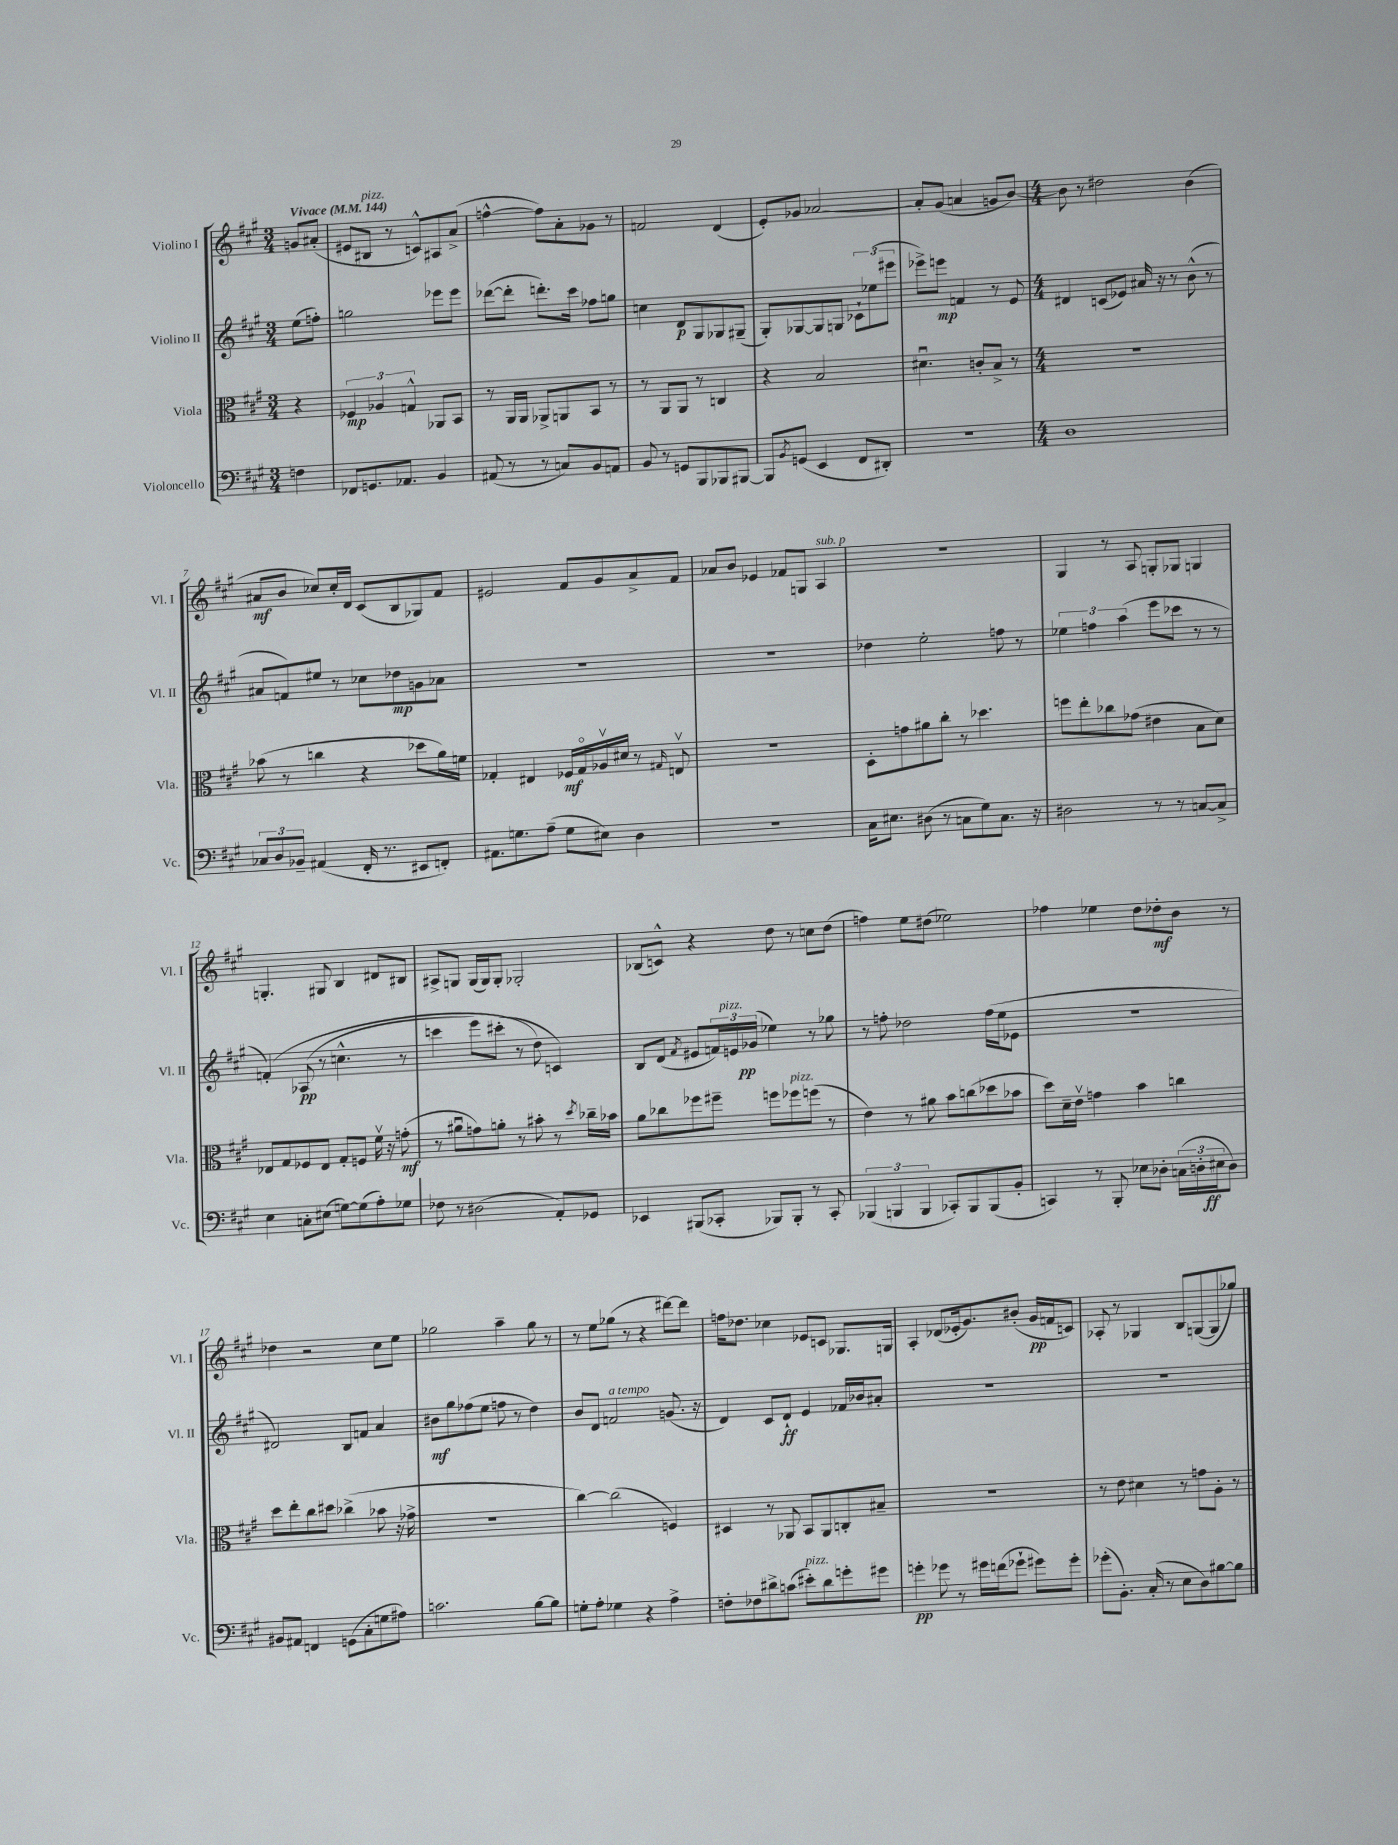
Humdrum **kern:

**kern	**dynam	**kern	**dynam	**kern	**dynam	**kern	**dynam
*part4	*part4	*part3	*part3	*part2	*part2	*part1	*part1
*staff4	*staff4	*staff3	*staff3	*staff2	*staff2	*staff1	*staff1
*I"Violoncello	*	*I"Viola	*	*I"Violino II	*	*I"Violino I	*
*I'Vc.	*	*I'Vla.	*	*I'Vl. II	*	*I'Vl. I	*
*clefF4	*	*clefC3	*	*clefG2	*	*clefG2	*
*k[f#c#g#]	*	*k[f#c#g#]	*	*k[f#c#g#]	*	*k[f#c#g#]	*
*M3/4	*	*M3/4	*	*M3/4	*	*M3/4	*
*MM144	*	*MM144	*	*MM144	*	*MM144	*
=	=	=	=	=	=	=	=
!	!	!	!	!	!	!LO:TX:a:B:t=Vivace	!
4Fn\	.	4r	.	(8ee\L	.	8gn/L	.
.	.	.	.	8ffn'\J)	.	(8a#X'/J	.
=1	=1	=1	=1	=1	=1	=1	=1
8FF-X/L	.	6F-X/	mp	2ggn\	.	8e#X/L	.
!	!	!	!	!	!	!LO:TX:a:i:t=pizz.	!
8.GGn/	.	.	.	.	.	8B#X/J	.
.	.	6A-X/	.	.	.	.	.
.	.	.	.	.	.	8r	.
8.AA-X/J	.	.	.	.	.	.	.
.	.	6Gn^^/	.	.	.	.	.
.	.	.	.	.	.	8cn^^/L)	.
4BB/	.	8AA-X/L	.	8eee-X\L	.	8A#X/	.
.	.	8BB/J	.	8eee-\J	.	(8a^/J	.
=2	=2	=2	=2	=2	=2	=2	=2
(8AA#X/	.	8r	.	([8ddd-X\L	.	[4ffn^^\	.
8r	.	16AA/LL	.	8ddd-'\J]	.	.	.
.	.	16AA/JJ	.	.	.	.	.
8r	.	8AA-X^/L	.	8.dddn'\L)	.	8ff\L])	.
8Cn/L)	.	8AAn/	.	.	.	8a'\	.
.	.	.	.	16ccc#\Jk	.	.	.
8BB/	.	8BB/J	.	8ff-X\L	.	8g-X\J	.
8AAn/J	.	8r	.	8ggn\J	.	8r	.
=3	=3	=3	=3	=3	=3	=3	=3
8BB/	.	8r	.	4ccn\	.	2fn/	.
8r	.	8AA/L	.	.	.	.	.
8GGn/L	.	8AA/J	.	8d/L	p	.	.
8BBB/	.	8r	.	8G#/	.	.	.
8BBB-X/	.	4Cn/	.	8G-X/	.	(4d/	.
[8BBB#X/J	.	.	.	(8G#X~/J	.	.	.
=4	=4	=4	=4	=4	=4	=4	=4
8BBB#/L]	.	4r	.	8G#'/L)	.	8e'/L)	.
8qBB/	.	.	.	.	.	.	.
(8GGn/J	.	.	.	[8G-X/	.	8g-X/J	.
4EE/	.	2B/	.	8G-/]	.	[2a-X/	.
.	.	.	.	8Gn/J	.	.	.
8FF#/L	.	.	.	12c-X`\L	.	.	.
.	.	.	.	(12ee-X\	.	.	.
8DD#X'/J)	.	.	.	.	.	.	.
.	.	.	.	12eee#X\J	.	.	.
=5	=5	=5	=5	=5	=5	=5	=5
2.r	.	4.d#Xu\	.	8eee-X^\L)	.	8a-'/L]	.
.	.	.	.	8eeen\J	mp	(8g#/J	.
.	.	.	.	4fn/	.	4an/	.
.	.	8cn'/L	.	.	.	.	.
.	.	8B^/J	.	8r	.	8gn/L	.
.	.	8r	.	8e/	.	[8b/J)	.
=6	=6	=6	=6	=6	=6	=6	=6
*M4/4	*	*M4/4	*	*M4/4	*	*M4/4	*
1D	.	1r	.	4d#X/	.	8b\]	.
.	.	.	.	.	.	8r	.
.	.	.	.	(8cn/L	.	2dd#X\	.
.	.	.	.	8e-X/J)	.	.	.
.	.	.	.	16a#X/	.	.	.
.	.	.	.	16r	.	.	.
.	.	.	.	8r	.	.	.
.	.	.	.	(8b^^\	.	(4b\	.
.	.	.	.	8r	.	.	.
!!LO:LB:g=z
=7	=7	=7	=7	=7	=7	=7	=7
12C-X/L	.	(8b-X\	.	8a#X/L	.	8a#X/L	mf
12D/	.	.	.	.	.	.	.
.	.	8r	.	8fn/)	.	8b/J	.
12BB-X~/J	.	.	.	.	.	.	.
(4AA#X/	.	4ccn\	.	8ee#X/J	.	8cc-X/L)	.
.	.	.	.	8r	.	16cc-'/L	.
.	.	.	.	.	.	16d/JJ	.
16FF#'/	.	4r	.	8cc-X\L	.	(8c#/L	.
8.r	.	.	.	.	.	.	.
.	.	.	.	8dd-X\	mp	8B/	.
8EE#X/L	.	8dd-X\L	.	8gn\	.	8G-X/)	.
8FFn'/J)	.	16a\L)	.	8a-X\J	.	8f#/J	.
.	.	16fn\JJ	.	.	.	.	.
=8	=8	=8	=8	=8	=8	=8	=8
8.AA#X\L	.	4G-X'/	.	1r	.	2e#X/	.
8.Gn\	.	.	.	.	.	.	.
.	.	4E#X/	.	.	.	.	.
(8A~\J	.	.	.	.	.	.	.
8G\L	.	16F-X/LL	mf	.	.	8f#/L	.
.	.	16G-/	.	.	.	.	.
8E#X\J)	.	16A-Xv/	.	.	.	8g#/	.
.	.	16d#X/JJ	.	.	.	.	.
4D\	.	8r	.	.	.	8a^/	.
.	.	16qqG#X/	.	.	.	.	.
.	.	8Env/	.	.	.	8f#/J	.
=9	=9	=9	=9	=9	=9	=9	=9
1r	.	1r	.	1r	.	8a-X/L	.
.	.	.	.	.	.	8b/J	.
.	.	.	.	.	.	4e-X/	.
.	.	.	.	.	.	8f-X/L	.
.	.	.	.	.	.	8Gn/J	.
!	!	!	!	!	!	!LO:TX:a:i:t=sub. p	!
.	.	.	.	.	.	4A/	.
=10	=10	=10	=10	=10	=10	=10	=10
16C#\KL	.	8D'\L	.	4dd-X\	.	1r	.
8.E#X\J	.	.	.	.	.	.	.
.	.	8gn\	.	.	.	.	.
(8D#X\	.	8a#X\	.	2ee'\	.	.	.
8r	.	8cc#'\J	.	.	.	.	.
8Cn\L	.	8r	.	.	.	.	.
8G#\)	.	4.dd-X\	.	.	.	.	.
8.C\J	.	.	.	8ffn\	.	.	.
.	.	.	.	8r	.	.	.
16r	.	.	.	.	.	.	.
=11	=11	=11	=11	=11	=11	=11	=11
2D#X\	.	8ffn\L	.	6ee-X\	.	4G#/	.
.	.	8ee'\	.	.	.	.	.
.	.	.	.	6ffn\	.	.	.
.	.	8cc-X\	.	.	.	8r	.
.	.	.	.	(6aa\	.	.	.
.	.	(8g-X\J	.	.	.	8A/	.
8r	.	4e#X\	.	8eee\L	.	8Gn'/L	.
8r	.	.	.	8ccc-X\J	.	8G-X/J	.
[8Cn/L	.	8B\L	.	8r	.	4Gn/	.
8C^/J]	.	8d\J)	.	8r	.	.	.
!!LO:LB:g=z
=12	=12	=12	=12	=12	=12	=12	=12
4E\	.	8E-X/L	.	(4fn'/)	.	4.Gn'/	.
.	.	8G#/	.	.	.	.	.
8Cn'\L	.	8F-X/	.	(8A-X/	pp	.	.
(8E#X\J	.	8E-/J	.	8r	.	8G#X/	.
[8Gn\L)	.	8G#'/L	.	4.ccn^^\	.	4B/	.
(8G\]	.	8Fn/J	.	.	.	.	.
8A'\)	.	16f#v\	.	.	.	8d#X/L	.
.	.	16r	.	.	.	.	.
8G-X\J	.	(8gn'\	mf	8r	.	8B#X/J	.
=13	=13	=13	=13	=13	=13	=13	=13
8F-X\	.	8r	.	4cccn\	.	8A#X^/L	.
8r	.	8a#Xu\L	.	.	.	8Gn/J	.
(2D#X\	.	8gn\)	.	8eee\L)	.	(16G/LL	.
.	.	.	.	.	.	16G/J)	.
.	.	8an'\J	.	(8ccc#X'\J	.	8G'/J	.
.	.	8r	.	8r	.	2G-X'/	.
.	.	8b#X'\	.	8dd\)	.	.	.
8AA'/L)	.	8r	.	4cn/)	.	.	.
.	.	8qdd/	.	.	.	.	.
8GG-X/J	.	16cc-X~\LL	.	.	.	.	.
.	.	16b-X\JJ	.	.	.	.	.
=14	=14	=14	=14	=14	=14	=14	=14
4EE-X/	.	8a\L	.	8B/L	.	(8B-X/L	.
.	.	8cc-X\	.	(8d/J	.	8cn^^/J)	.
.	.	.	.	8qf#/	.	.	.
(8BBB#X/L	.	8ff-X\	.	8e#X/L	.	4r	.
8CC-X'/J	.	8ff#X~\J	.	24fn/L)	.	.	.
!	!	!	!	!LO:TX:a:i:t=pizz.	!	!	!
.	.	.	.	24en/	.	.	.
.	.	.	.	(24g-X/JJ	pp	.	.
8BBB-X/L)	.	8ffn\L	.	4ee-X\)	.	8dd\	.
!	!	!LO:TX:a:i:t=pizz.	!	!	!	!	!
8BBB-'/J	.	8ff-X\	.	.	.	8r	.
8r	.	(8ffn\J	.	8r	.	8ccn\L	.
8CC-'/	.	8r	.	8gg-X\	.	(8dd\J	.
=15	=15	=15	=15	=15	=15	=15	=15
(6BBB-X/	.	4e\)	.	8r	.	4ffn\)	.
.	.	.	.	8ffn'\	.	.	.
6BBBn/	.	.	.	.	.	.	.
.	.	8r	.	2dd-X\	.	8ee\L	.
6BBB/	.	.	.	.	.	.	.
.	.	8a#X\	.	.	.	(8dd#X\J	.
8CC-X'/L)	.	8b\L	.	.	.	2ee-X\)	.
8BBB/	.	(8ccn\	.	.	.	.	.
(8BBB/	.	8dd-X\	.	(16ff\LL	.	.	.
.	.	.	.	16ee\J	.	.	.
8BB'/J	.	8b-X\J	.	8e-X\J	.	.	.
=16	=16	=16	=16	=16	=16	=16	=16
4CCn/)	.	8dd\L)	.	1r	.	4ff-X\	.
.	.	16d~\L	.	.	.	.	.
.	.	16ev\JJ	.	.	.	.	.
8r	.	4gn\	.	.	.	4ee-X\	.
8BBB'/	.	.	.	.	.	.	.
8E-X\L	.	4b\	.	.	.	8dd\L	.
8D-X'\J	.	.	.	.	.	8dd-X'\	mf
(24Cn\LL	.	4ccn\	.	.	.	8b\J	.
24Dn'\	.	.	.	.	.	.	.
24E#X\J	ff	.	.	.	.	.	.
8D\J)	.	.	.	.	.	8r	.
!!LO:LB:g=z
=17	=17	=17	=17	=17	=17	=17	=17
8BB#X/L	.	8dd\L	.	2d#X/)	.	4dd-X\	.
8AA#X/J	.	8ee'\	.	.	.	.	.
4FFn/	.	8cc#\	.	.	.	2r	.
.	.	8dd#X\J	.	.	.	.	.
(8GGn\L	.	(4cc-X^\	.	8B/L	.	.	.
8C#'\	.	.	.	8fn/J	.	.	.
8Gn\	.	8b-X\	.	4a/	.	8cc#\L	.
8A#X\J)	.	16r	.	.	.	8ee\J	.
.	.	16g-X^\	.	.	.	.	.
=18	=18	=18	=18	=18	=18	=18	=18
2.cn\	.	1r	.	8b#X\L	mf	2gg-X\	.
.	.	.	.	8gg#\	.	.	.
.	.	.	.	(8ff-X\	.	.	.
.	.	.	.	8ee\J	.	.	.
.	.	.	.	8ffn\	.	4aa~\	.
.	.	.	.	8r	.	.	.
[8B\L	.	.	.	4dd\)	.	8gg-\	.
8B\J]	.	.	.	.	.	8r	.
=19	=19	=19	=19	=19	=19	=19	=19
8Gn'\L	.	[4cc#\)	.	8b/L	.	8r	.
8A'\J	.	.	.	8d/J	.	8ee\L	.
!	!	!	!	!LO:TX:a:i:t=a tempo	!	!	!
4G-X\	.	(2cc#\]	.	2fn/	.	(8gg-X\J	.
.	.	.	.	.	.	8r	.
4r	.	.	.	.	.	4r	.
4A^\	.	4Fn/)	.	(8.gn/	.	[8ddd#X\L)	.
.	.	.	.	.	.	8ddd#\J]	.
.	.	.	.	16r	.	.	.
=20	=20	=20	=20	=20	=20	=20	=20
8Fn'\L	.	4D#X/	.	4d/)	.	16ffn\KL	.
.	.	.	.	.	.	8.dd-X\J	.
8F-X\	.	.	.	.	.	.	.
8d#X^\	.	8r	.	8c#/L	.	4cc-X\	.
(8cn\J	.	8AA-X/	.	8d`/J	ff	.	.
!LO:TX:a:i:t=pizz.	!	!	!	!	!	!	!
8e#X'\L)	.	8BB/L	.	4e/	.	8e-X/L	.
8d#\	.	8AA-/	.	.	.	8cn/J	.
8gn'\	.	8Cn'/	.	16f-X/LL	.	8.G-X/L	.
.	.	.	.	16b-X/J	.	.	.
8g#X\J	.	8B#X~/J	.	8a#X'/J	.	.	.
.	.	.	.	.	.	16Gn/Jk	.
=21	=21	=21	=21	=21	=21	=21	=21
4gn'\	pp	1r	.	1r	.	4A'/	.
8g-X\	.	.	.	.	.	(8d-X/L	.
8r	.	.	.	.	.	16e-X'/k	.
.	.	.	.	.	.	8.g#/)	.
16g#X\LL	.	.	.	.	.	.	.
(16fn\J	.	.	.	.	.	.	.
8g-X`\J	.	.	.	.	.	(8b#X'/J	.
8g#X\L)	.	.	.	.	.	16g#/LL	pp
.	.	.	.	.	.	16fn/J	.
8g#'\J	.	.	.	.	.	8cn/J)	.
=22	=22	=22	=22	=22	=22	=22	=22
(8g-X'\L	.	8r	.	1r	.	8A-X'/	.
8.BB'\J)	.	8e\	.	.	.	8r	.
.	.	4d#X\	.	.	.	4G-X/	.
(16C#'/	.	.	.	.	.	.	.
8r	.	.	.	.	.	.	.
8E\L	.	8r	.	.	.	8B/L	.
8D\)	.	8gn\L	.	.	.	([8Gn/	.
[8B#X\	.	8A'\J	.	.	.	8G/]	.
8B#\J]	.	8r	.	.	.	8gg-X/J)	.
==	==	==	==	==	==	==	==
*-	*-	*-	*-	*-	*-	*-	*-
